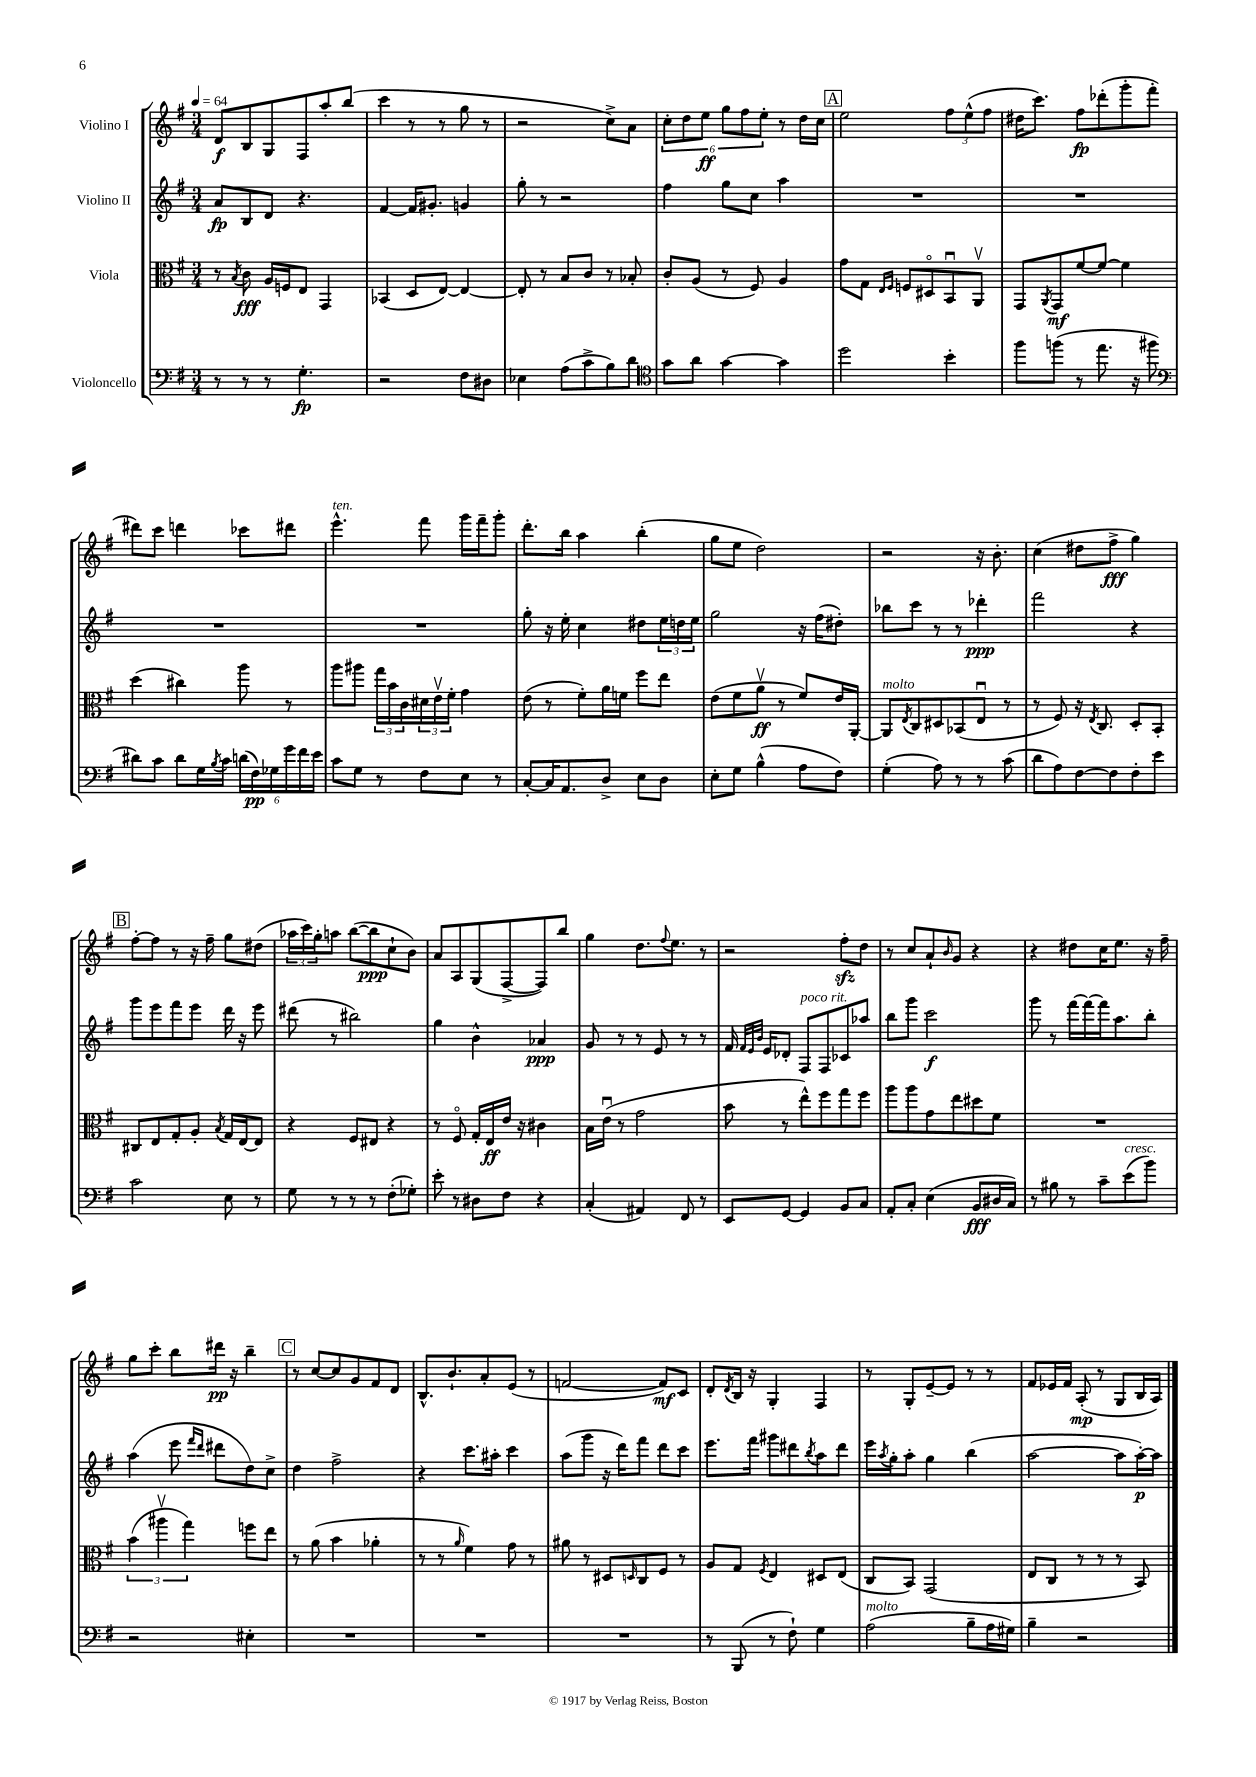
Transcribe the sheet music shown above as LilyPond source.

<<
\new StaffGroup <<
\new Staff = "s0" \with { instrumentName = "Violino I" } {
    \clef treble \key g \major \numericTimeSignature \time 3/4 \tempo 4 = 64
    d'8\f b8 g8 fis8 a''8-. b''8( |
    c'''4 r8 r8 g''8 r8 |
    r2 c''8->) a'8 |
    \tuplet 6/4 { c''8-. d''8 e''8\ff g''8 fis''8 e''8-. } r8 d''16 c''16 |
    \mark \markup { \box "A" } e''2 \tuplet 3/2 { fis''8 e''8-^( fis''8 } |
    dis''16 c'''8.) fis''8\fp des'''8-.( g'''8-. fis'''8-. |
    dis'''8) c'''8 d'''4 ces'''8 dis'''8 |
    e'''4.-^^\markup { \italic "ten." } fis'''8 g'''16 fis'''16-- g'''8-. |
    d'''8.-. b''16 a''4 b''4-.( |
    g''8 e''8 d''2) |
    r2 r16 b'8.-. |
    c''4( dis''8 fis''8->\fff g''4) |
    \mark \markup { \box "B" } fis''8~-. fis''8 r8 r16 fis''16-- g''8 dis''8( |
    \tuplet 3/2 { aes''16 c'''16) g''16-. } a''8 b''8~( b''8\ppp c''8-! b'8) |
    a'8 a8 g8( fis8~-> fis8) b''8 |
    g''4 d''8. \appoggiatura { fis''8 } e''8. r8 |
    r2 fis''8-.\sfz d''8 |
    r8 c''8 a'8-! \grace { b'16 } g'8 r4 |
    r4 dis''8 c''16 e''8. r16 fis''16-- |
    g''8 c'''8-. b''8 dis'''16\pp r16 b''4-- |
    \mark \markup { \box "C" } r8 c''8~ c''8 g'8 fis'8 d'8 |
    b8.-^ b'8.-! a'8-. e'8( r8 |
    f'2~ f'8\mf) c'8 |
    d'8-. \acciaccatura { d'8 } b16 r16 g4-. fis4 |
    r8 g8-. e'8~-- e'8 r8 r8 |
    fis'8 ees'16 fis'16 a8-.\mp( r8 g8 b16 a16) \bar "|." |
}
\new Staff = "s1" \with { instrumentName = "Violino II" } {
    \clef treble \key g \major \numericTimeSignature \time 3/4
    a'8\fp b8 d'8 r4. |
    fis'4~ fis'16 gis'8.-. g'4 |
    g''8-. r8 r2 |
    fis''4 g''8 c''8 a''4 |
    \mark \markup { \box "A" } R2. |
    R2. |
    R2. |
    R2. |
    g''8-. r16 e''16-. c''4 dis''8 \tuplet 3/2 { e''16 d''16 e''16 } |
    g''2 r16 fis''16( dis''8-.) |
    bes''8 c'''8 r8 r8 des'''4-.\ppp |
    fis'''2 r4 |
    \mark \markup { \box "B" } g'''8 e'''8 fis'''8 e'''8 d'''16 r16 e'''8 |
    dis'''8( r8 bis''2) |
    g''4 b'4-^ aes'4\ppp |
    g'8 r8 r8 e'8 r8 r8 |
    fis'16 \grace { fis'32 e'32 b'32 } e'16 des'8-. fis8^\markup { \italic "poco rit." } fis8 ces'8 aes''8 |
    b''8 g'''8 c'''2\f |
    g'''8 r8 fis'''16~ fis'''16~ fis'''16 a''8. b''8-. |
    a''4( e'''8 \grace { fis'''16 d'''16 } dis'''8 d''8) c''8-> |
    \mark \markup { \box "C" } d''4 fis''2-> |
    r4 c'''8. ais''16-. c'''4 |
    a''8( g'''8 r16 d'''16) fis'''8 d'''8 c'''8 |
    e'''8. fis'''16 gis'''8 dis'''8 \acciaccatura { b''8 } a''8 dis'''8 |
    e'''16 \acciaccatura { a''8 } g''16-. a''8-. g''4 b''4( |
    a''2~ a''8 a''16~-.\p) a''16 \bar "|." |
}
\new Staff = "s2" \with { instrumentName = "Viola" } {
    \clef alto \key g \major \numericTimeSignature \time 3/4
    r8 \acciaccatura { b8 } c'8\fff a16 f16 e8 g,4 |
    bes,4( d8 e8~) e4~ |
    e8-. r8 b8 c'8 r8 bes8-. |
    c'8-. a8( r8 fis8) a4 |
    \mark \markup { \box "A" } g'8 g8 \grace { e16 fis16 } f8 dis8\flageolet b,8\downbow a,8\upbow |
    g,8 \acciaccatura { a,8 } g,8\mf fis'8~ fis'8~ fis'4 |
    d''4( cis''4) a''8 r8 |
    a''8 ais''8 \tuplet 3/2 { g''16 b'16 c'16 } \tuplet 3/2 { dis'16 e'16\upbow fis'16-. } g'4 |
    e'8( r8 fis'8-.) a'16 f'16 fis''8 e''8 |
    e'8( fis'8 a'8\upbow\ff r8 fis'8) e'16 a,16~-. |
    a,8^\markup { \italic "molto" } \acciaccatura { e8 } c8 dis8 bes,8( e8\downbow r8 |
    r8 fis8) r16 \acciaccatura { e8 } c8. d8-. b,8-. |
    \mark \markup { \box "B" } cis8 e8 g8-. a8-. \acciaccatura { b8 } g16 e16~ e8 |
    r4 fis8 eis8 r4 |
    r8 fis8\flageolet g16-. e16\ff e'16 r16 cis'4 |
    b16 e'16\downbow( r8 g'2 |
    b'8 r8 e''8-^) fis''8 g''8 fis''8 |
    a''8 a''8 g'8 e''8 dis''8 fis'8 |
    R2. |
    \tuplet 3/2 { b'4( ais''4\upbow g''4) } f''8 e''8 |
    \mark \markup { \box "C" } r8 a'8( b'4 aes'4-. |
    r8 r8 \grace { a'16 } fis'4) g'8 r8 |
    ais'8 r8 dis8 \grace { d16 } c8 fis8 r8 |
    a8 g8 \acciaccatura { fis8 } e4 dis8 e8( |
    c8 b,8) g,2( |
    e8 c8 r8 r8 r8 b,8) \bar "|." |
}
\new Staff = "s3" \with { instrumentName = "Violoncello" } {
    \clef bass \key g \major \numericTimeSignature \time 3/4
    r8 r8 r8 g4.-.\fp |
    r2 fis8 dis8 |
    ees4 a8( c'8-> b8) d'8 |
    \clef tenor g'8 a'8 g'4~ g'4 |
    \mark \markup { \box "A" } d''2 b'4-. |
    fis''8 f''8( r8 e''8. r16 fis''8 |
    \clef bass dis'8) c'8 dis'8 g16 \acciaccatura { b8 } c'16 \tuplet 6/4 { d'16( fis16\pp) ges16 g'16 fis'16 e'16 } |
    c'8 g8 r8 fis8 e8 r8 |
    c8~-. c16 a,8. d8-> e8 d8 |
    e8-. g8 b4-^( a8 fis8) |
    g4-.( a8) r8 r8 c'8( |
    d'8 a8) fis8~ fis8 fis8-. e'8 |
    \mark \markup { \box "B" } c'2 e8 r8 |
    g8 r8 r8 r8 fis8-.( ges8-.) |
    e'8-. r8 dis8 fis8 r4 |
    c4-.( ais,4) fis,8 r8 |
    e,8 g,8~ g,4 b,8 c8 |
    a,8-. c8-. e4( b,8\fff dis16 c16) |
    r8 bis8 r8 c'8-- e'8^\markup { \italic "cresc." }( b'8) |
    r2 eis4-. |
    \mark \markup { \box "C" } R2. |
    R2. |
    R2. |
    r8 b,,8( r8 fis8-!) g4 |
    a2^\markup { \italic "molto" }( b8-- a16 gis16) |
    b4-- r2 \bar "|." |
}
>>
>>
\layout { \context { \Score \remove "Bar_number_engraver" } }
